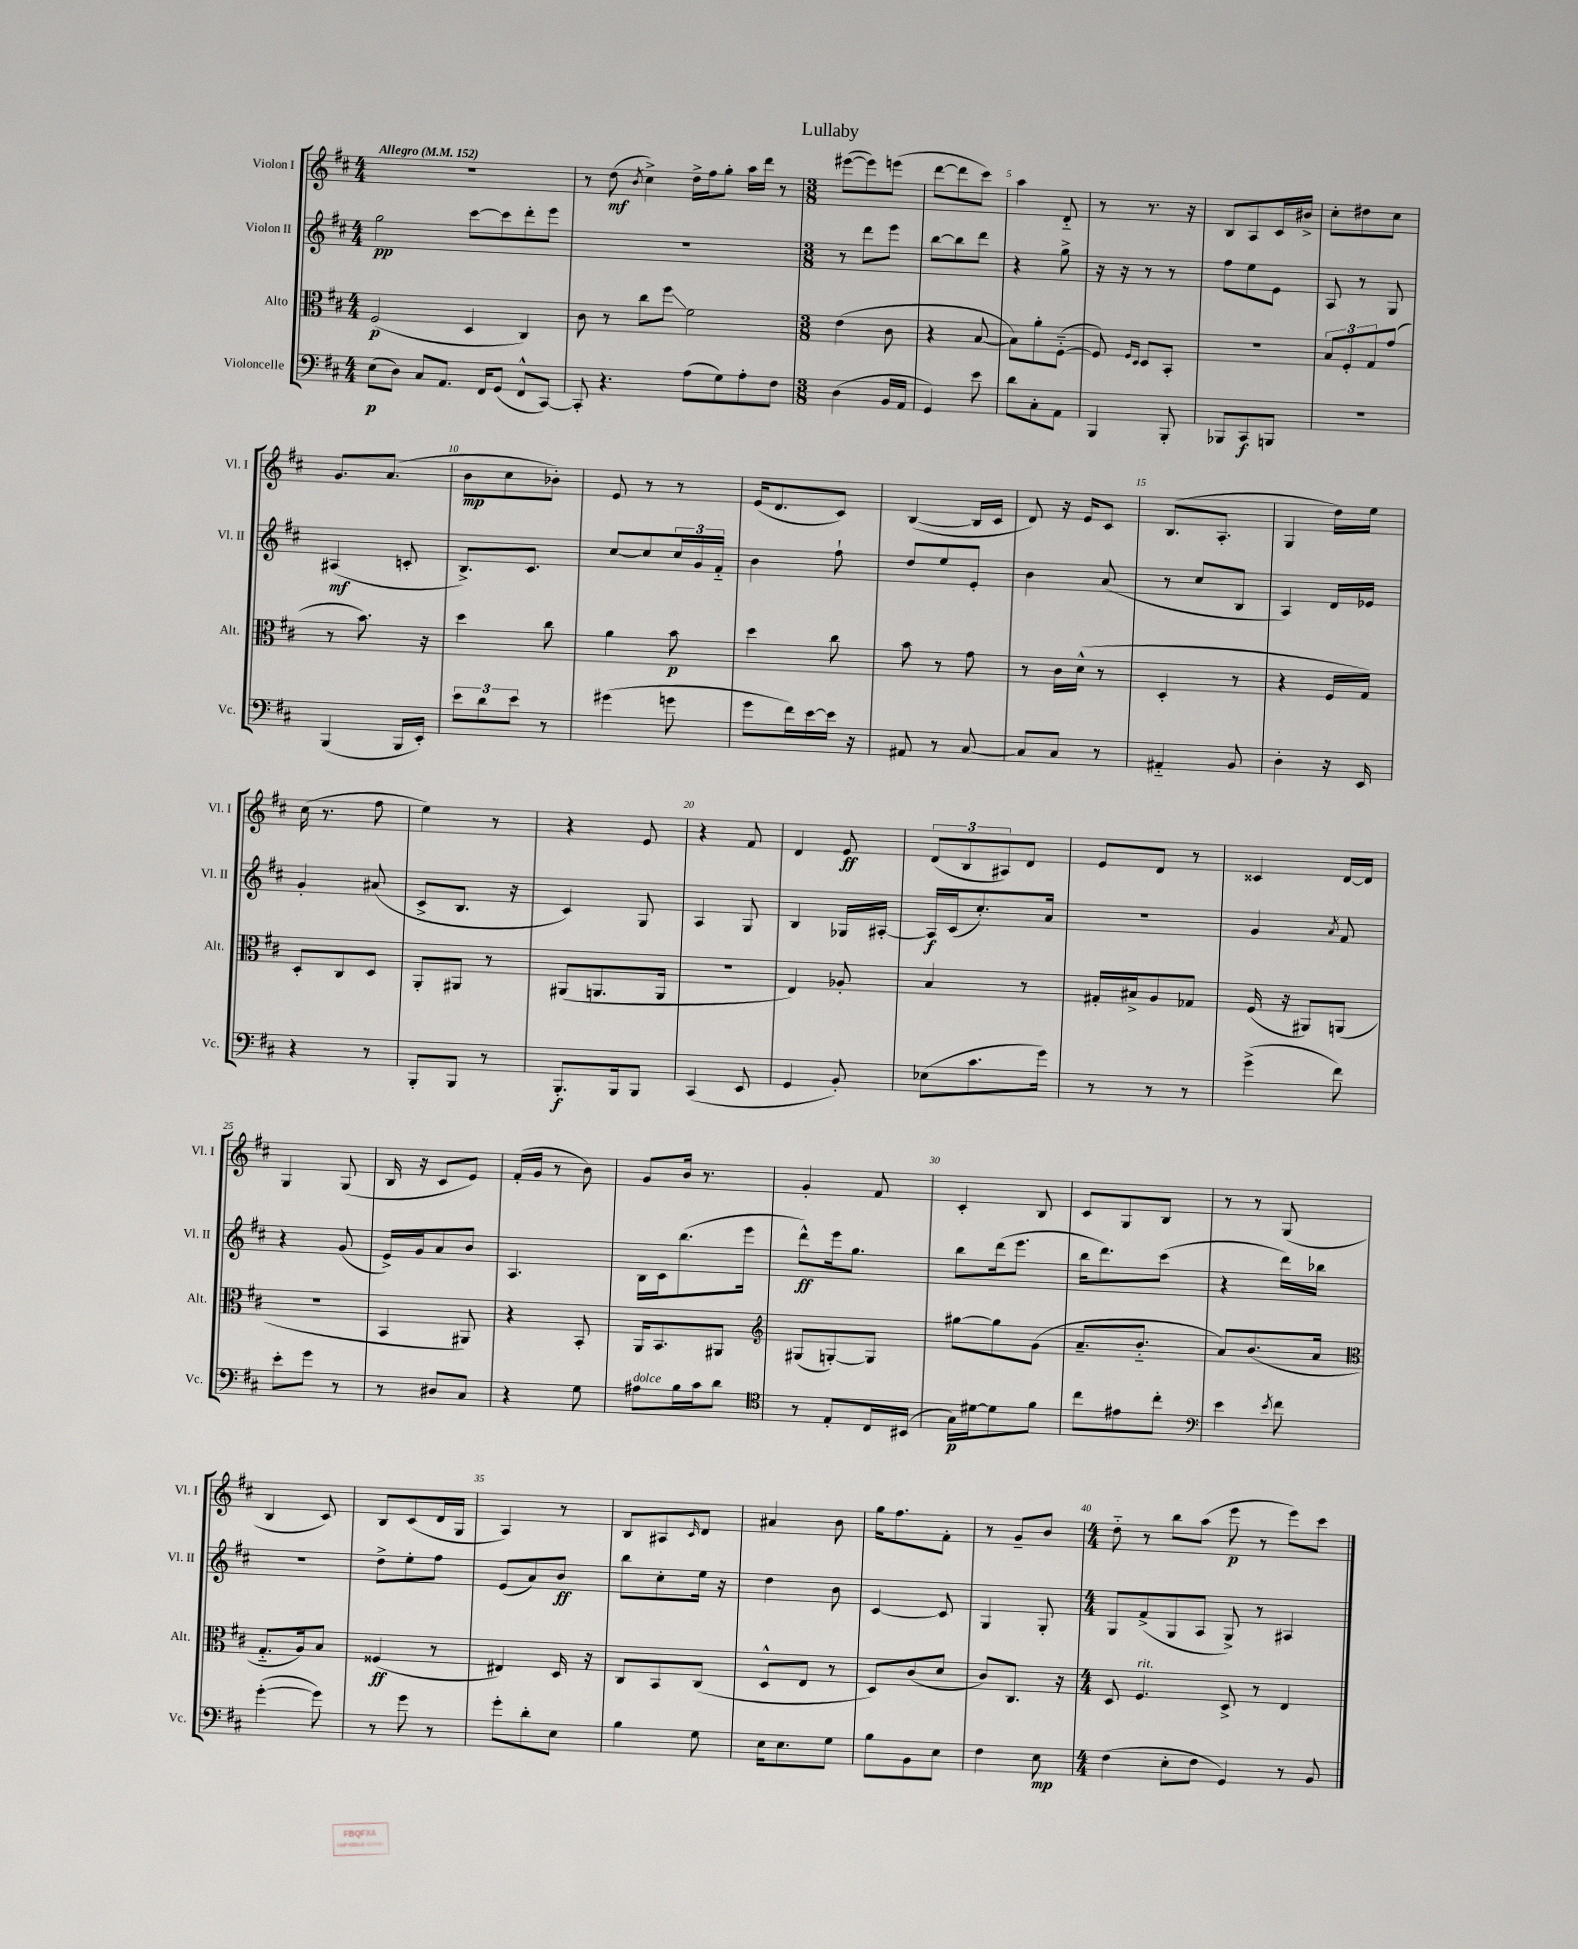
\header { title = "Lullaby" }
<<
\new StaffGroup <<
\new Staff = "s0" \with { instrumentName = "Violon I" shortInstrumentName = "Vl. I" } {
    \clef treble \key d \major \numericTimeSignature \time 4/4 \tempo "Allegro" 4 = 152
    R1 |
    r8 d''8\mf( \acciaccatura { b'8 } cis''4->) d''16-> fis''16 g''8-. a''16 d'''16 r8 |
    \numericTimeSignature \time 3/8 eis'''8~( eis'''8) e'''8( |
    d'''8~ d'''8 cis'''8) |
    a''4 d'8-_ |
    r8 r8. r16 |
    b8 a8 cis'16 bis'16-> |
    cis''8-. dis''8 cis''8 |
    g'8. a'8.( |
    b'8\mp cis''8 bes'8-.) |
    e'8 r8 r8 |
    e'16( d'8. cis'8) |
    b4~( b16 cis'16 |
    d'8) r16 e'16 cis'8 |
    b8.( a8.-. |
    g4 d''16) e''16 |
    cis''16( r8. fis''8 |
    e''4) r8 |
    r4 e'8 |
    r4 fis'8 |
    d'4 e'8\ff |
    \tuplet 3/2 { d'8( b8 ais8) } d'8 |
    e'8 d'8 r8 |
    cisis'4 d'16~ d'16 |
    g4 g8( |
    b16 r16 cis'8 e'8) |
    fis'16-.( g'16 r8 b'8) |
    g'8 b'16 r8. |
    g'4-. fis'8 |
    cis'4-. b8 |
    cis'8 g8 b8 |
    r8 r8 g8( |
    b4 cis'8) |
    b8 cis'8( d'16 g16 |
    a4) r8 |
    b8 ais8 \grace { cis'16 } d'8 |
    ais'4 b'8 |
    g''16 fis''8. fis'8-. |
    r8 g'8-- b'8 |
    \numericTimeSignature \time 4/4 d''8-_ r8 b''8 a''8( e'''8\p r8 e'''8) cis'''8 \bar "|." |
}
\new Staff = "s1" \with { instrumentName = "Violon II" shortInstrumentName = "Vl. II" } {
    \clef treble \key d \major \numericTimeSignature \time 4/4
    g''2\pp cis'''8~ cis'''8 d'''8-. e'''8 |
    R1 |
    \numericTimeSignature \time 3/8 r8 d'''8 e'''8 |
    b''8~ b''8 d'''8 |
    r4 g''8-> |
    r16 r16 r8 r8 |
    fis''8 e''8 e'8 |
    a8 r8 g8 |
    ais4\mf( c'8-. |
    b8.->) cis'8. |
    cis''8~ cis''8 \tuplet 3/2 { cis''16 g'16 fis'16-_ } |
    b'4 fis''8-! |
    d''8 e''8 e'8-. |
    b'4 a'8( |
    r8 cis''8 b8 |
    a4) d'16 ees'16 |
    g'4-. ais'8( |
    cis'8-> b8. r16 |
    cis'4) g8 |
    a4 g8 |
    b4 ges16 ais16~-. |
    ais16\f cis'16( cis''8.-.) a'16 |
    R4. |
    g'4 \acciaccatura { a'8 } fis'8 |
    r4 g'8( |
    e'16->) g'16 a'8 b'8 |
    a4. |
    b16 cis'16 b''8.( e'''16 |
    d'''8-^\ff) e'''16 g''8. |
    b''8 d'''16( e'''8. |
    b''16 d'''8.) cis'''8( |
    r4 d'''16) bes''16 |
    R4. |
    d''8-> e''8-. fis''8 |
    e'8( a'8) b'8\ff |
    b''8 cis''8-. e''16 r16 |
    d''4 b'8 |
    cis'4~ cis'8 |
    g4 g8-. |
    \numericTimeSignature \time 4/4 g8 fis'8->( g8 a8 g8->) r8 ais4 \bar "|." |
}
\new Staff = "s2" \with { instrumentName = "Alto" shortInstrumentName = "Alt." } {
    \clef alto \key d \major \numericTimeSignature \time 4/4
    fis2\p( d4 cis4) |
    cis'8 r8 cis''8 fis''8\glissando fis'2 |
    \numericTimeSignature \time 3/8 e'4( cis'8 |
    r4 b8~ |
    b8) a'8-. fis8~-_( |
    fis8) \grace { fis16 d16 } d8 b,8-. |
    R4. |
    \tuplet 3/2 { b8 fis8-. g8 } g'8( |
    r8 b'8.) r16 |
    d''4 cis''8 |
    a'4 b'8\p |
    d''4 cis''8 |
    b'8 r8 g'8 |
    r8 cis'16 d'16-^( r8 |
    d4-. r8 |
    r4 fis16 g16) |
    d8-. cis8 d8 |
    a,8-. ais,8 r8 |
    ais,8( a,8. a,16 |
    R4. |
    e4) aes8-. |
    b4 r8 |
    gis16-. bis16-> a8 ges8 |
    fis16( r16 ais,8) a,8( |
    R4. |
    b,4 ais,8) |
    r4 b,8-. |
    a,16 b,8. ais,8 |
    \clef treble gis8( g8~-.) g8 |
    gis''8~ gis''8 g'8( |
    a'8.-- b'8.-_ |
    a'8) b'8.( a'16 |
    \clef alto g8.-_ a16) b8 |
    fisis4\ff( r8 |
    eis4) d16 r16 |
    cis8 b,8 cis8( |
    d8-^ e8 r8 |
    d8) cis'8( d'8 |
    cis'8) cis8. r16 |
    \numericTimeSignature \time 4/4 d8 fis4.^\markup { \italic "rit." } d8-> r8 e4 \bar "|." |
}
\new Staff = "s3" \with { instrumentName = "Violoncelle" shortInstrumentName = "Vc." } {
    \clef bass \key d \major \numericTimeSignature \time 4/4
    e8\p( d8) cis8 a,8. fis,16 g,8( fis,8-^ cis,8~) |
    cis,8-. r4. a8( g8) a8-. fis8 |
    \numericTimeSignature \time 3/8 d4( b,16 a,16 |
    g,4) e'8 |
    d'8 cis8-. a,8 |
    b,,4 b,,8-. |
    bes,,8 cis,8\f b,,8 |
    R4. |
    b,,4( b,,16 e,16-.) |
    \tuplet 3/2 { e'8 d'8 e'8 } r8 |
    gis'4( g'8 |
    g'8 fis'16) e'16~ e'16 r16 |
    ais,8 r8 cis8~ |
    cis8 cis8 r8 |
    ais,4-_ b,8 |
    d4-. r16 e,16 |
    r4 r8 |
    b,,8-. b,,8 r8 |
    b,,8.-.\f b,,16 b,,8 |
    cis,4( e,8 |
    g,4 b,8-.) |
    ees8( cis'8. g'16) |
    r8 r8 r8 |
    g'4->( fis'8) |
    e'8-. g'8 r8 |
    r8 dis8 cis8 |
    r4 g8 |
    ais8^\markup { \italic "dolce" } b16 cis'16 d'8 |
    \clef tenor r8 e8-. cis16 bis,16( |
    g16\p) dis'16~ dis'8 fis'8 |
    cis''8 eis'8 cis''8-. |
    \clef bass e'4 \acciaccatura { e'8 } fis'8 |
    g'4~-.( g'8) |
    r8 g'8 r8 |
    g'8-. d'8-. e8 |
    b4 g8 |
    e16 e8. g8 |
    b8 b,8 e8 |
    fis4 e8\mp |
    \numericTimeSignature \time 4/4 fis4( e8-. fis8 g,4) r8 b,8 \bar "|." |
}
>>
>>
\layout { \context { \Score \override BarNumber.break-visibility = ##(#f #t #t) barNumberVisibility = #(every-nth-bar-number-visible 5) } }
